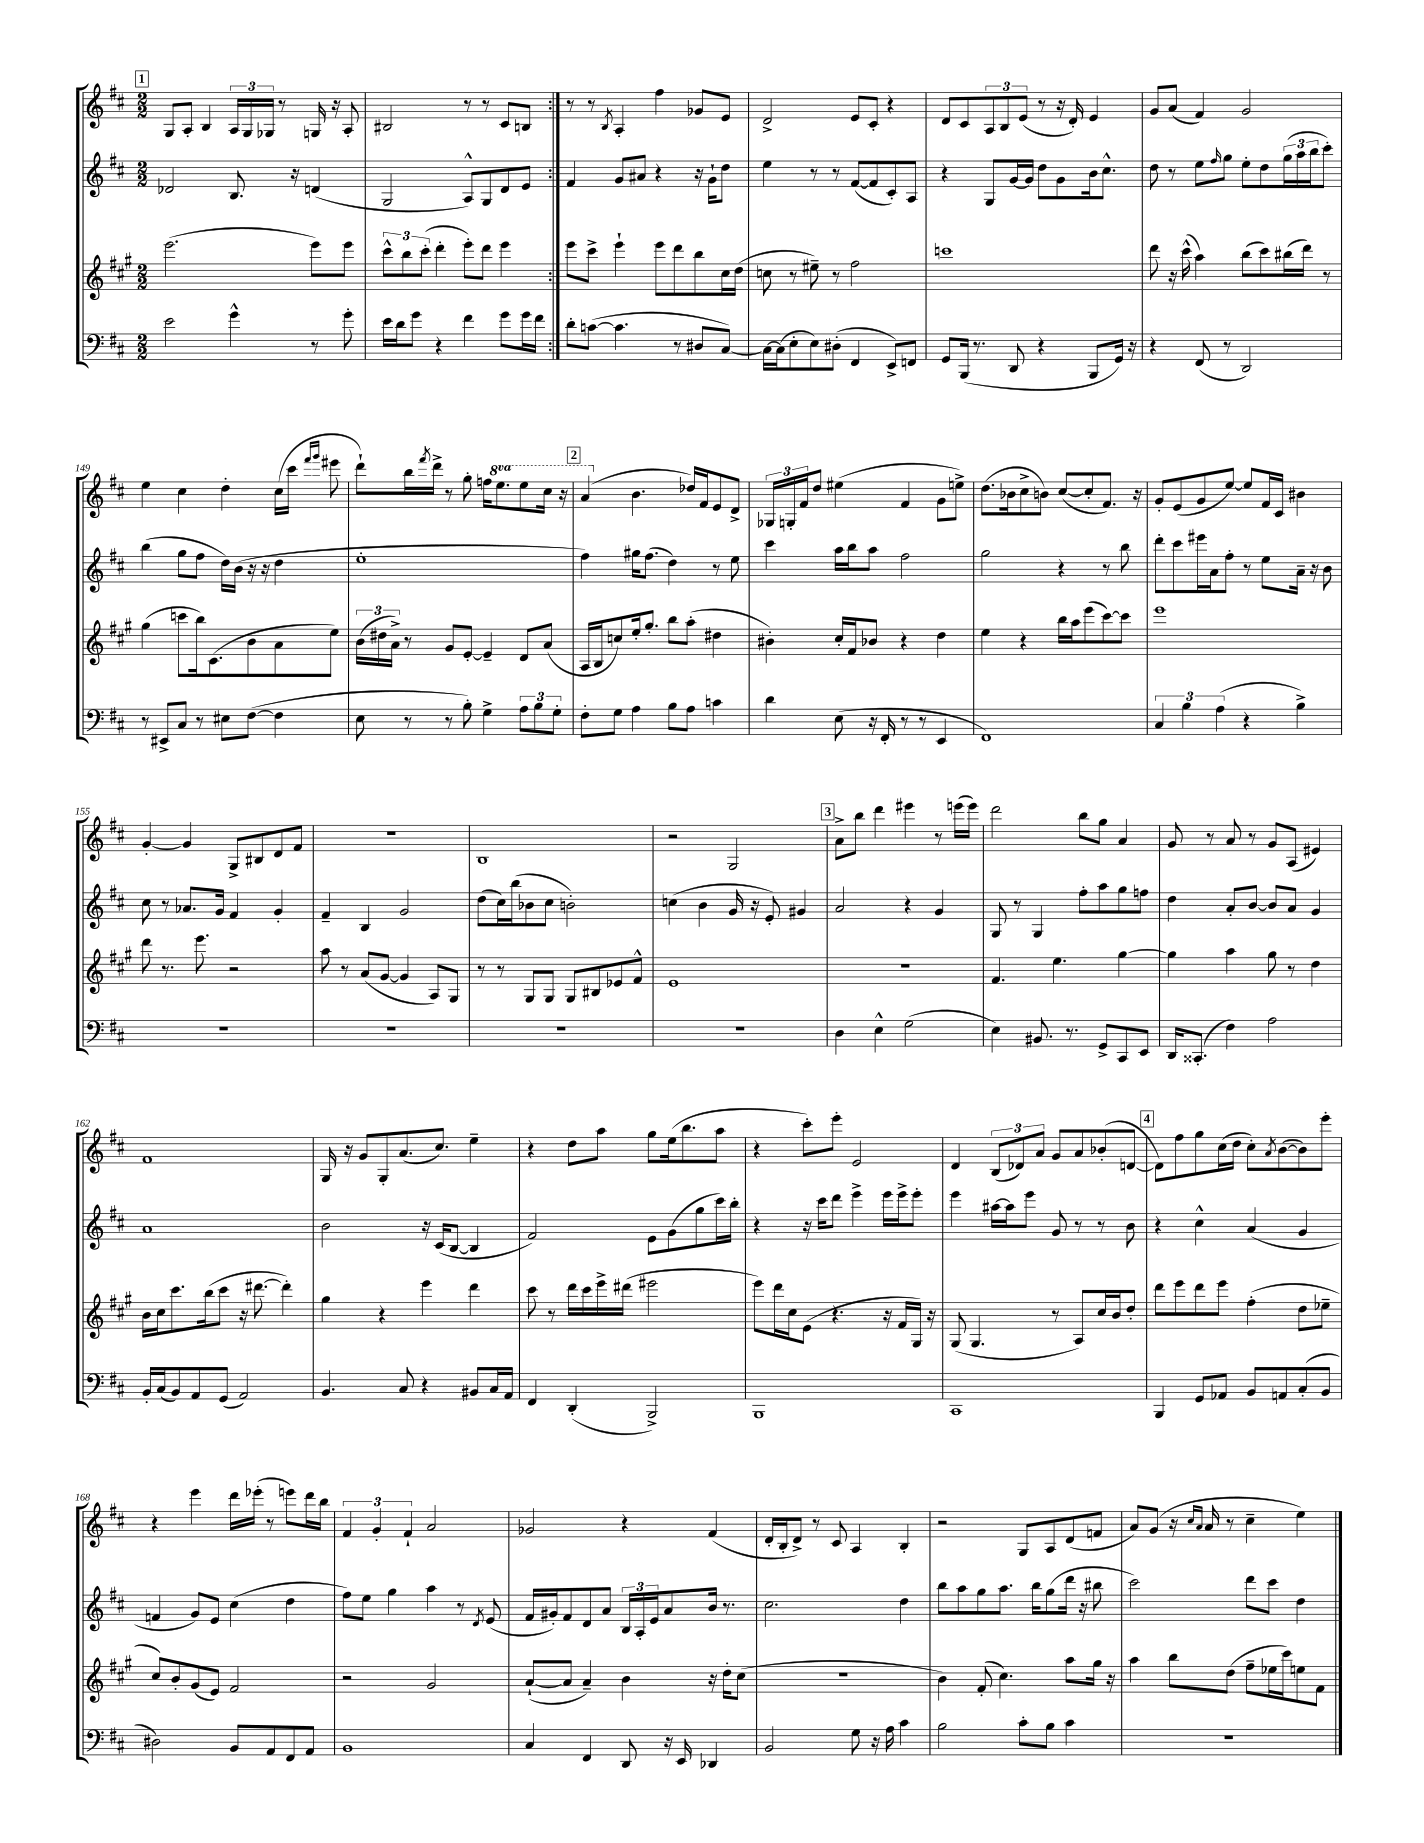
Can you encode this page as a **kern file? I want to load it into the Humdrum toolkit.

**kern	**kern	**kern	**kern
*staff4	*staff3	*staff2	*staff1
*clefF4	*clefG2	*clefG2	*clefG2
*k[f#c#]	*k[f#c#g#]	*k[f#c#]	*k[f#c#]
*M2/2	*M2/2	*M2/2	*M2/2
2e	(2.eee	2d-	8G
.	.	.	8A'
.	.	.	4B
4g^^	.	8.B	24A
.	.	.	24G
.	.	.	24G-
.	.	.	8r
.	.	16r	.
8r	8eee)	(4d	16G
.	.	.	16r
8g'	8eee	.	8A'
=	=	=	=
16e	12ccc#^^	2G	2B#
16d	.	.	.
.	12bb	.	.
8g	.	.	.
.	(12ccc#'	.	.
4r	4ddd'	.	.
4f#	8eee')	8A^^)	8r
.	8ddd	8G	8r
8g	4eee	8d	8c#
16g	.	8e	8B
16f#	.	.	.
=:|!	=:|!	=:|!	=:|!
8d'	8eee	4f#	8r
([8c	8ccc#^	.	8r
.	.	.	8qB
4.c]	4eee`	8g	4A'
.	.	8a#	.
.	8eee	4r	4ff#
8r	8ddd	.	.
8D#	8bb	16r	8g-
.	.	16g`	.
[8C#)	16cc#	8dd	8e
.	(16dd	.	.
=	=	=	=
16C#_	8cc	4ee	2d^
(16C#]	.	.	.
8E'	8r	.	.
8E)	8ee#~)	8r	.
(8D#'	8r	8r	.
4FF#	2ff#	([8f#	8e
.	.	8f#]	8c#'
8EE^)	.	8c#')	4r
8FF	.	8A	.
=	=	=	=
8GG	1ccc	4r	8d
(16BBB	.	.	8c#
8.r	.	.	.
.	.	8G	12A
.	.	.	12B
8DD	.	[16g	.
.	.	.	(12e
.	.	16g]	.
4r	.	8dd	8r
.	.	8g	16r
.	.	.	16d')
8BBB	.	16b	4e
.	.	8.cc#^^	.
16GG)	.	.	.
16r	.	.	.
=	=	=	=
4r	8ddd	8dd	8g
.	16r	8r	(8a
.	(16ccc#^^	.	.
(8FF#	4aa)	8ee	4f#)
.	.	16qqff#	.
8r	.	8gg	.
2DD)	(8bb	8ee'	2g
.	8ccc#)	8dd	.
.	(16bb#	(24gg	.
.	.	24aa	.
.	16ddd)	.	.
.	.	24bb	.
.	8r	8ccc#')	.
=	=	=	=
8r	(4gg#	(4bb	4ee
8EE#^	.	.	.
8C#	8ccc	8gg	4cc#
8r	16bb)	8ff#	.
.	(8.c#	.	.
8E#	.	16dd)	4dd'
.	.	(16b	.
([8F#	8b	16r	.
.	.	16r	.
4F#]	8a	4dd	(16cc#
.	.	.	16ccc#
.	.	.	16qqfff#
.	.	.	16qqggg
.	8ee)	.	8eee#
=	=	=	=
8E	(24b	1ee'	8ddd`)
.	24dd#	.	.
.	24a^)	.	.
8r	8r	.	16bb
.	.	.	8qfff#
.	.	.	16ddd^
8r	8g#	.	8r
8B')	[8e'	.	8gg'
4G^	4e~]	.	16ff
.	.	.	8.eee
12A	8d	.	8eee
12B	.	.	.
.	(8a	.	16ccc#
12G'	.	.	.
.	.	.	16r
=	=	=	=
8F#'	16A	4ff#)	(4aa
.	16B	.	.
8G	8cc)	.	.
4A	16ee'	16gg#	4.b
.	8.gg#'	(8.ff#	.
8B	8bb	4dd)	.
8A	(8aa'	.	16dd-)
.	.	.	16f#
4c	4dd#	8r	8e
.	.	8ee	8d^
=	=	=	=
4d	4b#')	4ccc#	24G-
.	.	.	24G'
.	.	.	24f#
.	.	.	8dd
(8E	16cc#'	16aa	(4ee#
.	16f#	16bb	.
16r	8b-	8aa	.
16FF#'	.	.	.
8r	4r	2ff#	4f#
8r	.	.	.
4EE	4dd	.	8g
.	.	.	8ee^)
=	=	=	=
1FF#)	4ee	2gg	(8.dd
.	.	.	16b-
.	4r	.	8cc#^
.	.	.	8b)
.	16bb	4r	([8cc#
.	16aa	.	.
.	(8eee	.	8cc#']
.	[8ccc#)	8r	8.f#)
.	8ccc#]	8bb	.
.	.	.	16r
=	=	=	=
6C#	1eee	8ddd'	8g'
.	.	8ccc#	(8e
6B	.	.	.
.	.	16eee#	8g
.	.	16a	.
(6A	.	.	.
.	.	8ff#'	[8ee)
4r	.	8r	8ee]
.	.	8ee	16f#
.	.	.	16c#
4B^)	.	16a~	4b#
.	.	16r	.
.	.	8b	.
=	=	=	=
1r	8ddd	8cc#	[4g'
.	8.r	8r	.
.	.	8.a-	4g]
.	8.eee	.	.
.	.	16g	.
.	2r	4f#	8G^
.	.	.	8B#
.	.	4g'	8d
.	.	.	8f#
=	=	=	=
1r	8aa	4f#~	1r
.	8r	.	.
.	(8a	4B	.
.	[8g#	.	.
.	4g#]	2g	.
.	8A)	.	.
.	8G#	.	.
=	=	=	=
1r	8r	(8dd	1B
.	8r	16cc#)	.
.	.	(16bb	.
.	8G#	8b-	.
.	8G#	8cc#	.
.	8G#	2b')	.
.	8B#	.	.
.	8e-	.	.
.	8f#^^	.	.
=	=	=	=
1r	1e	(4cc	2r
.	.	4b	.
.	.	16g	2G
.	.	16r	.
.	.	8e')	.
.	.	4g#	.
=	=	=	=
4D	1r	2a	8a^
.	.	.	8bb
4E^^	.	.	4ddd
(2G	.	4r	4eee#
.	.	4g	8r
.	.	.	(16eee
.	.	.	16eee)
=	=	=	=
4E)	4.f#	8G	2ddd
.	.	8r	.
8.BB#	.	4G	.
.	4.ee	.	.
8.r	.	.	.
.	.	8ff#'	8bb
8GG^	.	8aa	8gg
8CC#	[4gg#	8gg	4a
8EE	.	8ff	.
=	=	=	=
16DD	4gg#]	4dd	8g
(8.CC##'	.	.	.
.	.	.	8r
4F#)	4aa	8a'	8a
.	.	[8b	8r
2A	8gg#	8b]	8g
.	8r	8a	(8A
.	4dd	4g	4e#)
=	=	=	=
16BB'	16b	1a	1f#
(16C#	16cc#	.	.
8BB)	8.ccc#	.	.
8AA	.	.	.
.	(16bb	.	.
(8GG	8ccc#	.	.
2AA)	16r	.	.
.	[8.ddd#	.	.
.	4ddd#'])	.	.
=	=	=	=
4.BB	4gg#	2b	16G
.	.	.	16r
.	.	.	8g
.	4r	.	8G'
8C#	.	.	(8.a
4r	4eee	16r	.
.	.	(16c#	8.cc#)
.	.	[8B	.
8BB#	4ddd	4B]	4ee~
16C#	.	.	.
16AA	.	.	.
=	=	=	=
4FF#	8ccc#	2f#)	4r
.	8r	.	.
(4DD'	16ddd	.	8dd
.	16ccc#	.	.
.	16eee^	.	8aa
.	(16ddd#	.	.
2BBB^)	2eee#	8e	8gg
.	.	(8g	(16ee
.	.	.	8.bb
.	.	8gg	.
.	.	16ccc#)	8aa
.	.	16bb'	.
=	=	=	=
1BBB	8eee)	4r	4r
.	16ddd	.	.
.	16cc#	.	.
.	(8e	16r	8ccc#')
.	.	16ccc#	.
.	4.r	8ddd	8eee'
.	.	4eee^	2e
.	16r	16eee	.
.	16f#	16eee^	.
.	16G#)	8eee'	.
.	16r	.	.
=	=	=	=
1CC#	(8G#	4eee	4d
.	4.G#	.	.
.	.	[16aa#	(12B
.	.	16aa#]	.
.	.	.	12d-)
.	.	8eee	.
.	.	.	12a
.	8r	8g	8g
.	8A)	8r	8a
.	16cc#	8r	(8b-'
.	16b	.	.
.	8dd'	8b	[8d
=	=	=	=
4BBB	8ddd	4r	8d])
.	8eee	.	8ff#
8GG	8ddd	4cc#^^	8gg
8AA-	8eee	.	(16cc#
.	.	.	16dd
8BB	(4ff#'	(4a	8cc#')
.	.	.	8qa
8AA	.	.	([8b
(8C#'	8dd	4g	8b])
8BB	8ee-~	.	8eee'
=	=	=	=
2D#)	8cc#)	4f	4r
.	8b'	.	.
.	(8g#	8g)	4eee
.	8e)	8e	.
8BB	2f#	(4cc#	16ddd
.	.	.	(16eee-'
8AA	.	.	8r
8FF#	.	4dd	8eee)
8AA	.	.	16ddd
.	.	.	16bb
=	=	=	=
1BB	2r	8ff#)	6f#
.	.	8ee	.
.	.	.	6g'
.	.	4gg	.
.	.	.	6f#`
.	2g#	4aa	2a
.	.	8r	.
.	.	8qd	.
.	.	(8e	.
=	=	=	=
4C#	([8a`	16f#	2g-
.	.	16g#')	.
.	8a]	8f#	.
4FF#	4a~)	8d	.
.	.	8a	.
8DD	4b	24B	4r
.	.	24A'	.
.	.	24e	.
16r	.	8a	.
16EE	.	.	.
4DD-	16r	16b	(4f#
.	16dd'	8.r	.
.	(8cc#	.	.
=	=	=	=
2BB	1r	2.cc#	16d'
.	.	.	16B'
.	.	.	8d^)
.	.	.	8r
.	.	.	8c#
8G	.	.	4A
16r	.	.	.
16A	.	.	.
4c#	.	4dd	4B'
=	=	=	=
2B	4b)	8bb	2r
.	.	8aa	.
.	(8f#'	8gg	.
.	4.cc#)	8.aa	.
8c#'	.	.	8G
.	.	16bb	.
8B	.	(8gg	8A
4c#	8aa	16ddd	(8d
.	.	16r	.
.	16gg#	8bb#	8f
.	16r	.	.
=	=	=	=
1r	4aa	2ccc#)	8a)
.	.	.	(8g
.	8bb	.	16r
.	.	.	16qqcc#
.	.	.	16qqa
.	.	.	16a
.	(8dd	.	8r
.	8ff#~	8ddd	4cc#~
.	16ee-	8ccc#	.
.	16ccc#)	.	.
.	8ee	4dd	4ee)
.	8f#	.	.
==	==	==	==
*-	*-	*-	*-
